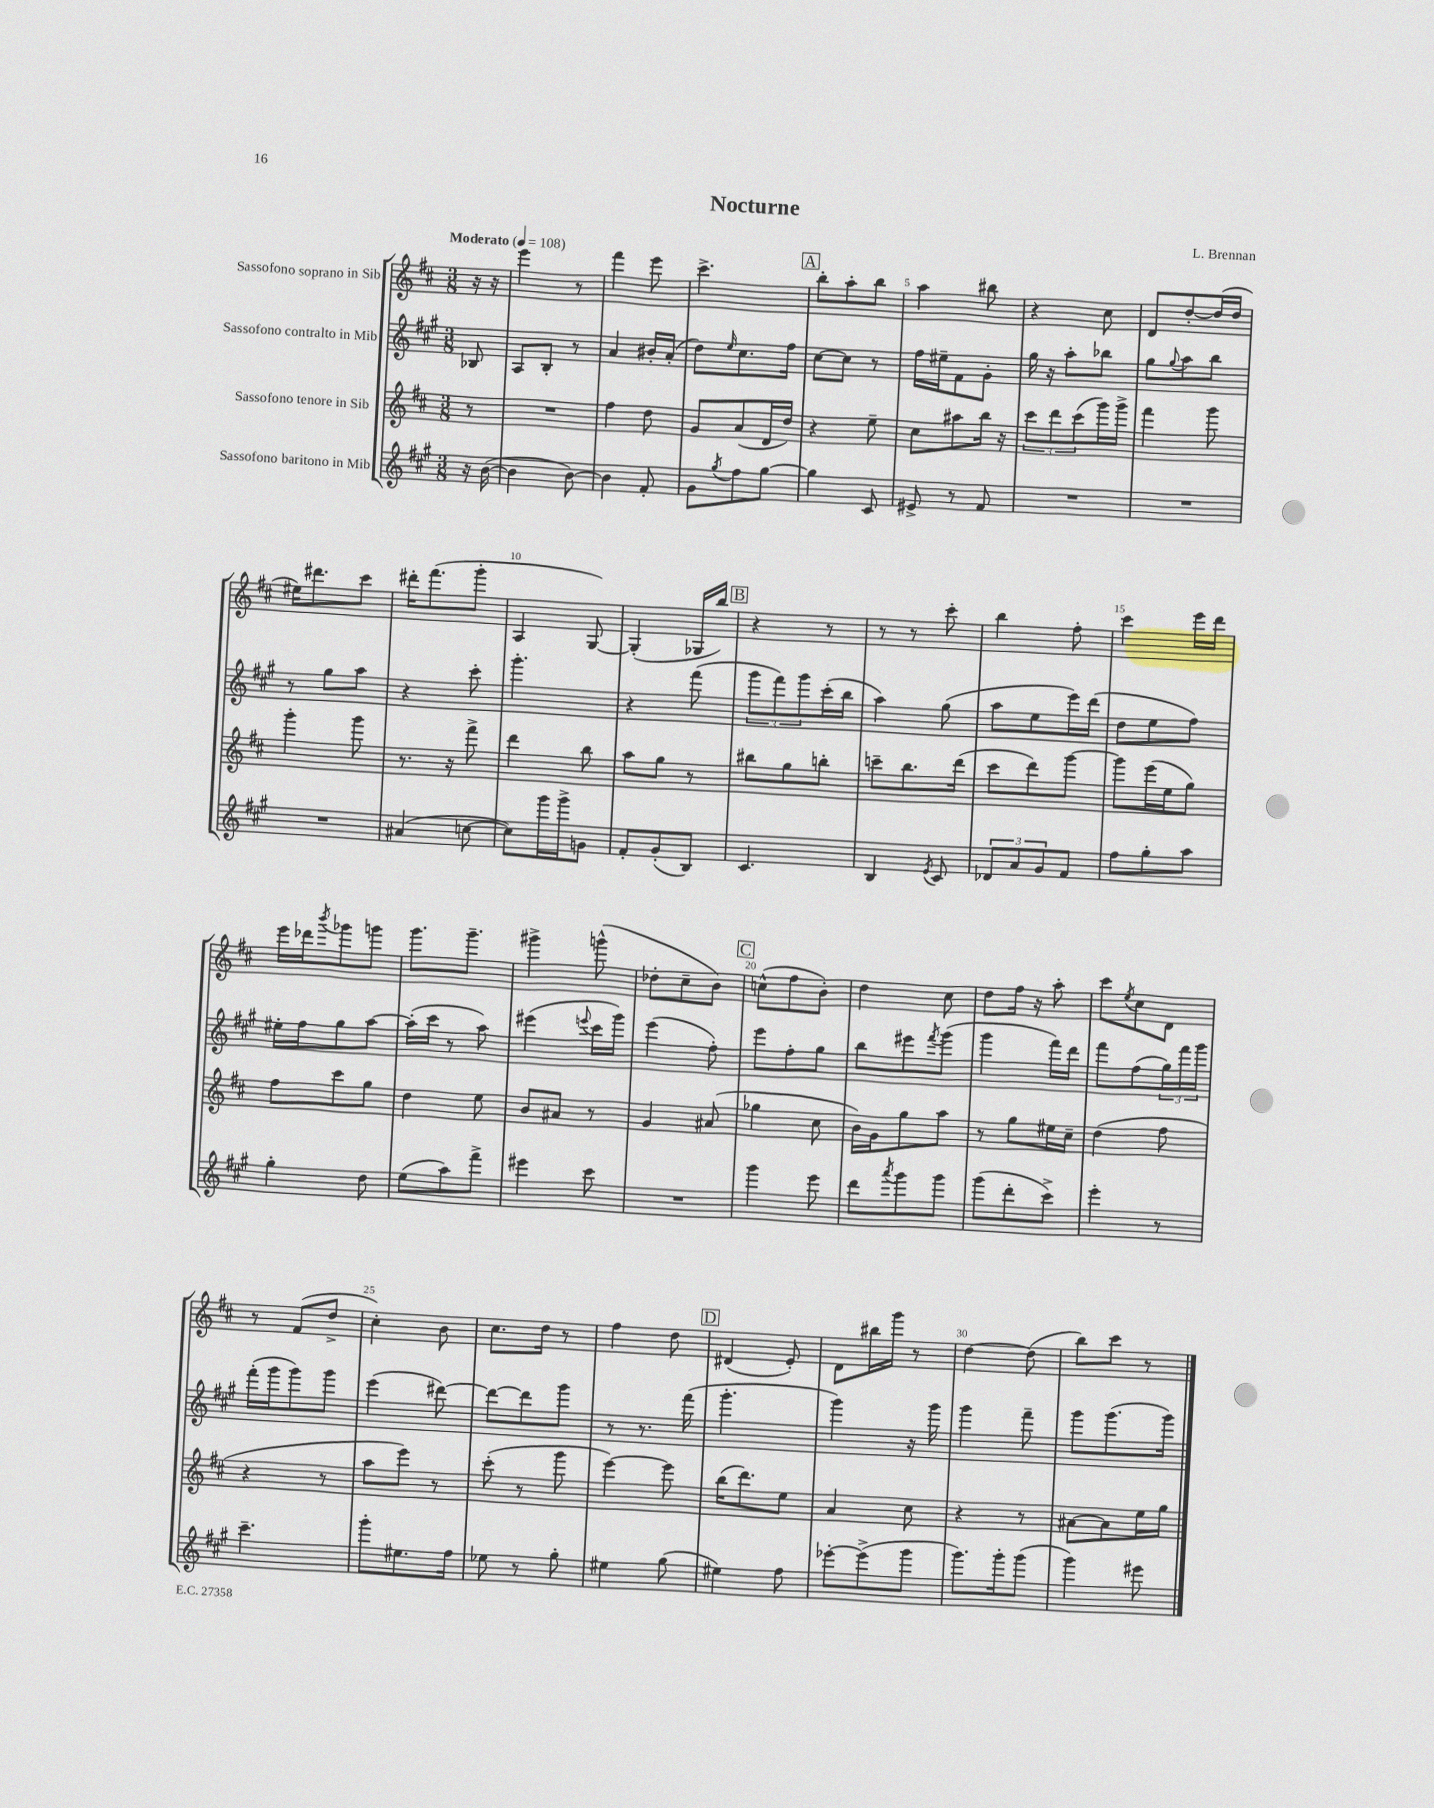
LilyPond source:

\header { title = "Nocturne" composer = "L. Brennan" }
<<
\new StaffGroup <<
\new Staff = "s0" \with { instrumentName = "Sassofono soprano in Sib" } {
    \clef treble \key d \major \numericTimeSignature \time 3/8 \partial 8 \tempo "Moderato" 4 = 108
    r16 r16 |
    e'''4 r8 |
    fis'''4 e'''8 |
    cis'''4.-> |
    \mark \markup { \box "A" } b''8-. a''8-. b''8 |
    a''4 bis''8 |
    r4 cis''8 |
    d'8 d''8~-. d''16( d''16 |
    eis''16) dis'''8. cis'''8 |
    dis'''16-. fis'''8.( g'''8-. |
    a4 g8~) |
    g4-.( ges16 b''16) |
    \mark \markup { \box "B" } r4 r8 |
    r8 r8 cis'''8-. |
    b''4 fis''8-. |
    cis'''4 e'''16 d'''16 |
    e'''16 des'''16 \acciaccatura { b'''8 } ges'''8 g'''8 |
    g'''8. g'''8.-- |
    gis'''4-> g'''8-^( |
    des''8-. cis''8-- b'8) |
    \mark \markup { \box "C" } c''8-^( fis''8 b'8-.) |
    d''4 cis''8 |
    d''8 fis''16 r16 a''8-. |
    cis'''8 \acciaccatura { e''8 } cis''8 d'8 |
    r8 fis'8( d''8-> |
    cis''4-.) b'8 |
    cis''8. d''16 r8 |
    fis''4 d''8 |
    \mark \markup { \box "D" } dis'4( e'8-.) |
    d'8 bis''16 g'''16 r8 |
    d''4~ d''8( |
    b''8) cis'''8 r8 \bar "|." |
}
\new Staff = "s1" \with { instrumentName = "Sassofono contralto in Mib" } {
    \clef treble \key a \major \numericTimeSignature \time 3/8 \partial 8
    bes8 |
    a8 b8-. r8 |
    a'4 bis'16-. a'16-.( |
    d''8) \grace { e''16 } cis''8. fis''16 |
    \mark \markup { \box "A" } cis''8~ cis''8 r8 |
    fis''16 eis''16-- fis'8 gis'8-. |
    gis''16 r16 a''8-. bes''8 |
    gis''8 \appoggiatura { gis''8 } a''8 b''8 |
    r8 gis''8 a''8 |
    r4 cis'''8-. |
    gis'''4.-. |
    r4 fis'''8( |
    \mark \markup { \box "B" } \tuplet 3/2 { gis'''8 fis'''8) gis'''8 } cis'''16-.( b''16 |
    a''4) gis''8( |
    a''8 e''8 e'''16) d'''16( |
    d''8 e''8 fis''8) |
    eis''16-. fis''16 gis''8 a''8~ |
    a''16-.( cis'''16 r8 a''8) |
    eis'''4( \appoggiatura { e'''8 } cis'''16 gis'''16) |
    e'''4( fis''8-.) |
    \mark \markup { \box "C" } e'''8 fis''8-. gis''8 |
    b''8 eis'''8 \acciaccatura { fis'''8 } gis'''8( |
    gis'''4 fis'''16) d'''16 |
    fis'''8 fis''8( \tuplet 3/2 { gis''16) fis'''16 gis'''16 } |
    fis'''16-.( gis'''16 gis'''8) gis'''8 |
    e'''4( dis'''8~) |
    dis'''8~ dis'''8 gis'''8 |
    r8 r8. fis'''16( |
    \mark \markup { \box "D" } gis'''4.-. |
    gis'''4) r16 gis'''16 |
    gis'''4 fis'''8-- |
    gis'''8 gis'''8.( gis'''16) \bar "|." |
}
\new Staff = "s2" \with { instrumentName = "Sassofono tenore in Sib" } {
    \clef treble \key d \major \numericTimeSignature \time 3/8 \partial 8
    r8 |
    R4. |
    fis''4 d''8 |
    g'8 a'8( d'16 d''16) |
    \mark \markup { \box "A" } r4 e''8-- |
    cis''8 ais''8 b''16 r16 |
    \tuplet 3/2 { cis'''8 d'''8 cis'''8( } g'''16) g'''16-> |
    fis'''4 g'''8 |
    g'''4-. g'''8 |
    r8. r16 fis'''8-> |
    d'''4 b''8 |
    a''8 g''8 r8 |
    \mark \markup { \box "B" } bis''8 g''8 b''8-. |
    c'''8-- b''8. d'''16( |
    cis'''8 d'''8) g'''8~ |
    g'''8 e'''16( e''16 g''8) |
    fis''8 cis'''8 g''8 |
    d''4 e''8 |
    b'8 ais'8 r8 |
    g'4 ais'8( |
    \mark \markup { \box "C" } ges''4 cis''8 |
    b'16) g'16 g''8 a''8 |
    r8 g''8 eis''16 cis''16-- |
    d''4( fis''8 |
    r4 r8 |
    a''8 e'''8) r8 |
    cis'''8-.( r8 g'''8 |
    e'''4~) e'''8 |
    \mark \markup { \box "D" } b''16( d'''8.) e''8 |
    a'4 cis''8 |
    r4 r8 |
    ais'8~ ais'8 e''16 g''16 \bar "|." |
}
\new Staff = "s3" \with { instrumentName = "Sassofono baritono in Mib" } {
    \clef treble \key a \major \numericTimeSignature \time 3/8 \partial 8
    r16 b'16~( |
    b'4 b'8~) |
    b'4 fis'8-. |
    gis'8 \acciaccatura { gis''8 } fis''8 gis''8~ |
    \mark \markup { \box "A" } gis''4 cis'8 |
    eis'8-> r8 fis'8 |
    R4. |
    R4. |
    R4. |
    ais'4( c''8~ |
    c''8) gis'''16 gis'''16-> g'8 |
    fis'8-. gis'8-.( b8) |
    \mark \markup { \box "B" } cis'4. |
    b4 \acciaccatura { e'8 } cis'8 |
    \tuplet 3/2 { des'8 a'8 gis'8 } fis'8 |
    fis''8 gis''8-. a''8 |
    gis''4-. d''8 |
    e''8( a''8) fis'''8-> |
    eis'''4 cis'''8 |
    R4. |
    \mark \markup { \box "C" } gis'''4 e'''8 |
    d'''8 \acciaccatura { a'''8 } gis'''8 gis'''8 |
    gis'''8( d'''8-. cis'''8->) |
    e'''4-. r8 |
    cis'''4.-- |
    gis'''8-. eis''8. fis''16 |
    ees''8 r8 gis''8-. |
    eis''4 gis''8( |
    \mark \markup { \box "D" } eis''4) fis''8 |
    ees'''8~-. ees'''8->( gis'''8 |
    gis'''8.) gis'''16-. gis'''8( |
    gis'''4) eis'''8 \bar "|." |
}
>>
>>
\layout { \context { \Score \override BarNumber.break-visibility = ##(#f #t #t) barNumberVisibility = #(every-nth-bar-number-visible 5) } }
